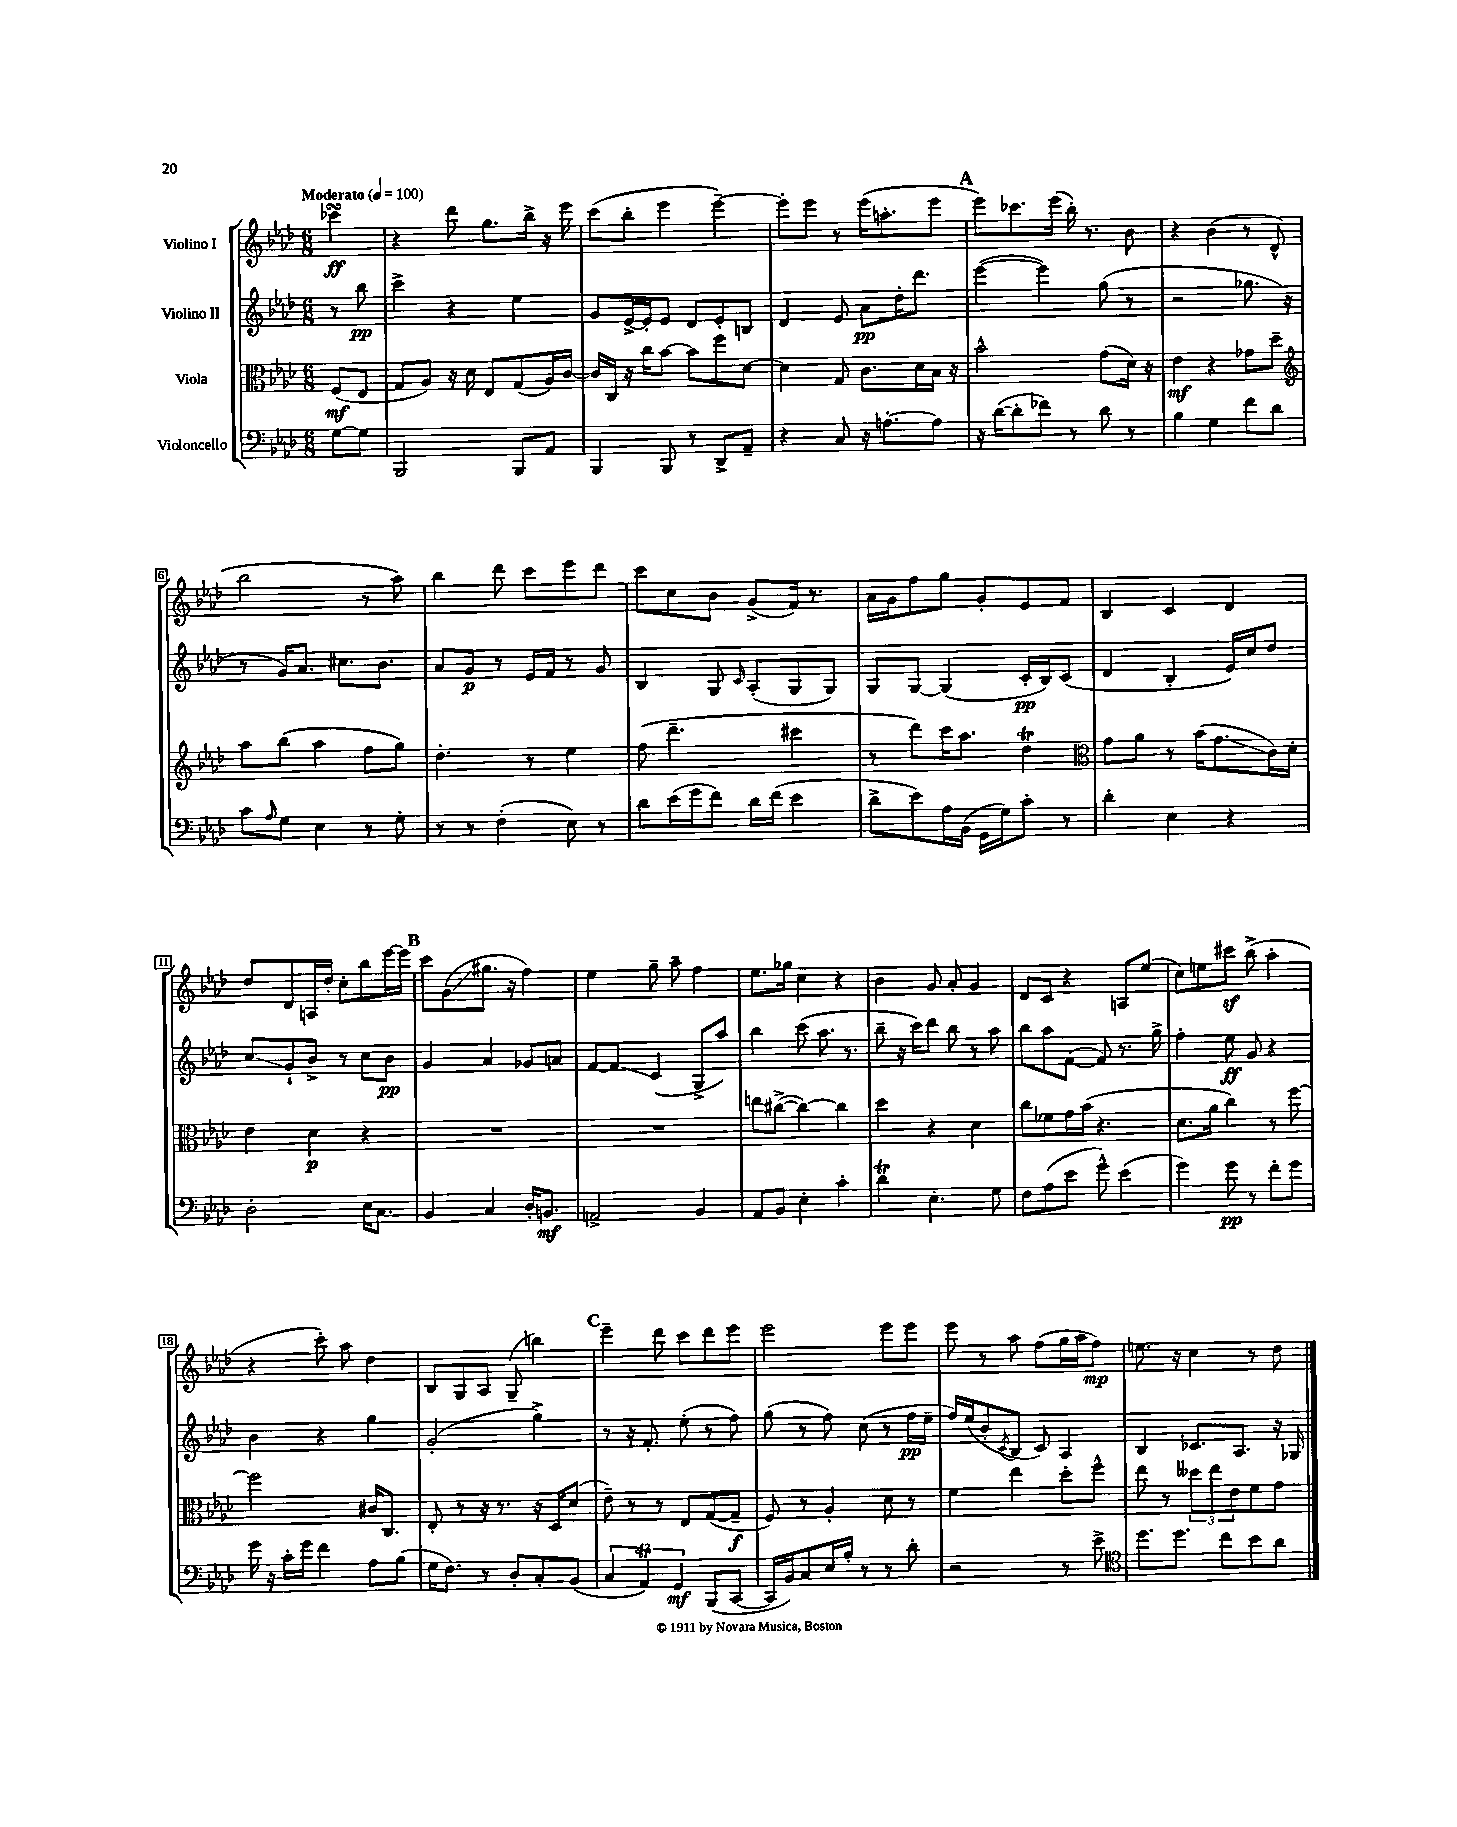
<<
\new StaffGroup <<
\new Staff = "s0" \with { instrumentName = "Violino I" } {
    \clef treble \key aes \major \numericTimeSignature \time 6/8 \partial 4 \tempo "Moderato" 4 = 100
    ces'''4\turn\ff |
    r4 des'''8 g''8. bes''16-> r16 ees'''16 |
    c'''8( bes''8-. ees'''4 ees'''4~--) |
    ees'''8-. ees'''8 r8 ees'''16( a''8.-. ees'''8 |
    \mark \markup { \bold "A" } ees'''8) ces'''8. ees'''16( bes''16-.) r8. bes'8 |
    r4 bes'4( r8 des'8-^ |
    bes''2 r8 aes''8) |
    bes''4 des'''8 c'''8 ees'''8 des'''8 |
    c'''8 c''8 bes'8 g'8->( f'16) r8. |
    aes'16 g'16 f''8 g''8 g'8-. ees'8 f'8 |
    bes4 c'4 des'4 |
    des''8 des'8 a16 des''16-. c''8-. bes''8 ees'''16~ ees'''16 |
    \mark \markup { \bold "B" } c'''8 g'8\glissando( gis''8. r16 f''4) |
    ees''4 g''8-- aes''8-- f''4 |
    ees''8. ges''16 c''4 r4 |
    bes'4 g'8 aes'8-. g'4 |
    des'8 c'8 r4 a8 ees''8( |
    c''8) e''8 cis'''8\sf bes''8->( aes''4-. |
    r4 c'''8-.) aes''8 des''4 |
    bes8 g8 aes8 g8--( b''4) |
    \mark \markup { \bold "C" } ees'''4-- des'''8 c'''8 des'''8 ees'''8 |
    ees'''2 ees'''8 ees'''8 |
    ees'''8 r8 aes''8 f''8( g''16 aes''16 f''8\mp) |
    e''8. r16 c''4 r8 des''8 \bar "|." |
}
\new Staff = "s1" \with { instrumentName = "Violino II" } {
    \clef treble \key aes \major \numericTimeSignature \time 6/8 \partial 4
    r8 bes''8\pp |
    c'''4-> r4 ees''4 |
    g'8 ees'16~-> ees'16-. ees'8 des'8 ees'8-. b8 |
    des'4 ees'8 aes'8\pp des''16-. des'''8. |
    \mark \markup { \bold "A" } ees'''4~( ees'''4) g''8( r8 |
    r2 ges''8. r16 |
    r8 g'16) aes'8. cis''8. bes'8. |
    aes'8 g'8\p r8 ees'16 f'16 r8 g'8 |
    bes4 g8 \grace { c'16 } aes8-.( g8 g8) |
    g8 g8~ g4( c'16-.\pp bes16) c'8( |
    des'4 bes4-. ees'16) c''16 des''8 |
    c''8\glissando g'8-! bes'8-> r8 c''8 bes'8\pp |
    \mark \markup { \bold "B" } g'4 aes'4 ges'8 a'8 |
    f'8~ f'8\glissando c'4( g8-> aes''8) |
    bes''4 c'''8( aes''8. r8. |
    bes''8-- r16 c'''16) des'''8 bes''8 r8 aes''8 |
    bes''8 aes''8 f'8~( f'8) r8. g''16-> |
    f''4-. ees''8\ff g'8 r4 |
    bes'4 r4 g''4 |
    g'2-.( g''4->) |
    \mark \markup { \bold "C" } r8 r16 f'8.-. ees''8-.( r8 f''8) |
    g''8( r8 f''8) c''8( r8 f''16\pp ees''16-- |
    f''16) ees''16( bes'8-. \acciaccatura { c'8 } bes8 c'8) aes4 |
    bes4 ces'8. aes8. r16 ges16 \bar "|." |
}
\new Staff = "s2" \with { instrumentName = "Viola" } {
    \clef alto \key aes \major \numericTimeSignature \time 6/8 \partial 4
    f8\mf( ees8 |
    g8 aes8) r16 des'16 ees8 g8( aes16) c'16~ |
    c'16 c16 r16 c''16 bes'8~ bes'8 f''8 des'8~ |
    des'4 g8 c'8. des'16 bes16 r16 |
    \mark \markup { \bold "A" } bes'2-^ g'8( des'16) r16 |
    ees'4\mf r4 ges'8 des''8-- |
    \clef treble aes''8 bes''8( aes''4 f''8 g''8) |
    des''4.-. r8 ees''4 |
    f''8( des'''4.-- cis'''4 |
    r8 des'''8) c'''16 aes''8. des''4\trill |
    \clef alto g'8 aes'8 r8 bes'16( g'8.\glissando c'16) des'16-. |
    ees'4 des'4\p r4 |
    \mark \markup { \bold "B" } R2. |
    R2. |
    e''8 cis''8~->( cis''4~) cis''4 |
    des''4 r4 des'4 |
    c''8 fes'8 g'16 bes'16( r4. |
    des'8. aes'16 c''4) r8 f''8~ |
    f''2 cis'16 c8. |
    ees8-. r8 r16 r8. r16 des16 des'8( |
    \mark \markup { \bold "C" } ees'8--) r8 r8 ees8 g8~( g8--\f |
    f8) r8 aes4-. des'8 r8 |
    f'4 ees''4 des''8-. f''8-^ |
    ees''8 r8 \tuplet 3/2 { deses''8 ees''8 ees'8 } f'8 g'8 \bar "|." |
}
\new Staff = "s3" \with { instrumentName = "Violoncello" } {
    \clef bass \key aes \major \numericTimeSignature \time 6/8 \partial 4
    g8~ g8 |
    bes,,2 bes,,8 aes,8 |
    bes,,4 bes,,8 r8 des,8-> aes,8-- |
    r4 c8 r16 a8.~-. a8 |
    \mark \markup { \bold "A" } r16 des'16~( des'8-. fes'8) r8 des'8 r8 |
    bes4 g4 f'8 des'8 |
    c'8 \grace { aes16 } g8 ees4 r8 g8-. |
    r8 r8 f4-.( ees8) r8 |
    des'8 ees'16( g'16 f'8) des'16 f'16( ees'4 |
    des'8-> ees'8) aes16 bes,16( g,16 g16) c'8-. r8 |
    des'4-. ees4 r4 |
    des2-. ees16 c8. |
    \mark \markup { \bold "B" } bes,4 c4 des16-. b,8.\mf |
    a,2-> bes,4 |
    aes,8 bes,8 ees4-. c'4-. |
    des'4\trill ees4.-. g8 |
    f8 aes8( ees'8 g'8-^) ees'4( |
    g'4) g'8\pp r8 f'8-. g'8 |
    g'16 r16 c'16-. g'16 f'4 aes8 bes8( |
    g16 f8.) r8 des8-. c8-. bes,8( |
    \mark \markup { \bold "C" } \tuplet 3/2 { c4 aes,4\trill) g,4\mf } bes,,8( c,8~ |
    c,16 bes,16) c8 ees16 bes16-. r8 r8 des'8-. |
    r2 r8 ees'8-> |
    \clef tenor des''8. des''8. c''8 bes'8 aes'8 \bar "|." |
}
>>
>>
\layout { \context { \Score \override BarNumber.stencil = #(make-stencil-boxer 0.1 0.3 ly:text-interface::print) } }
